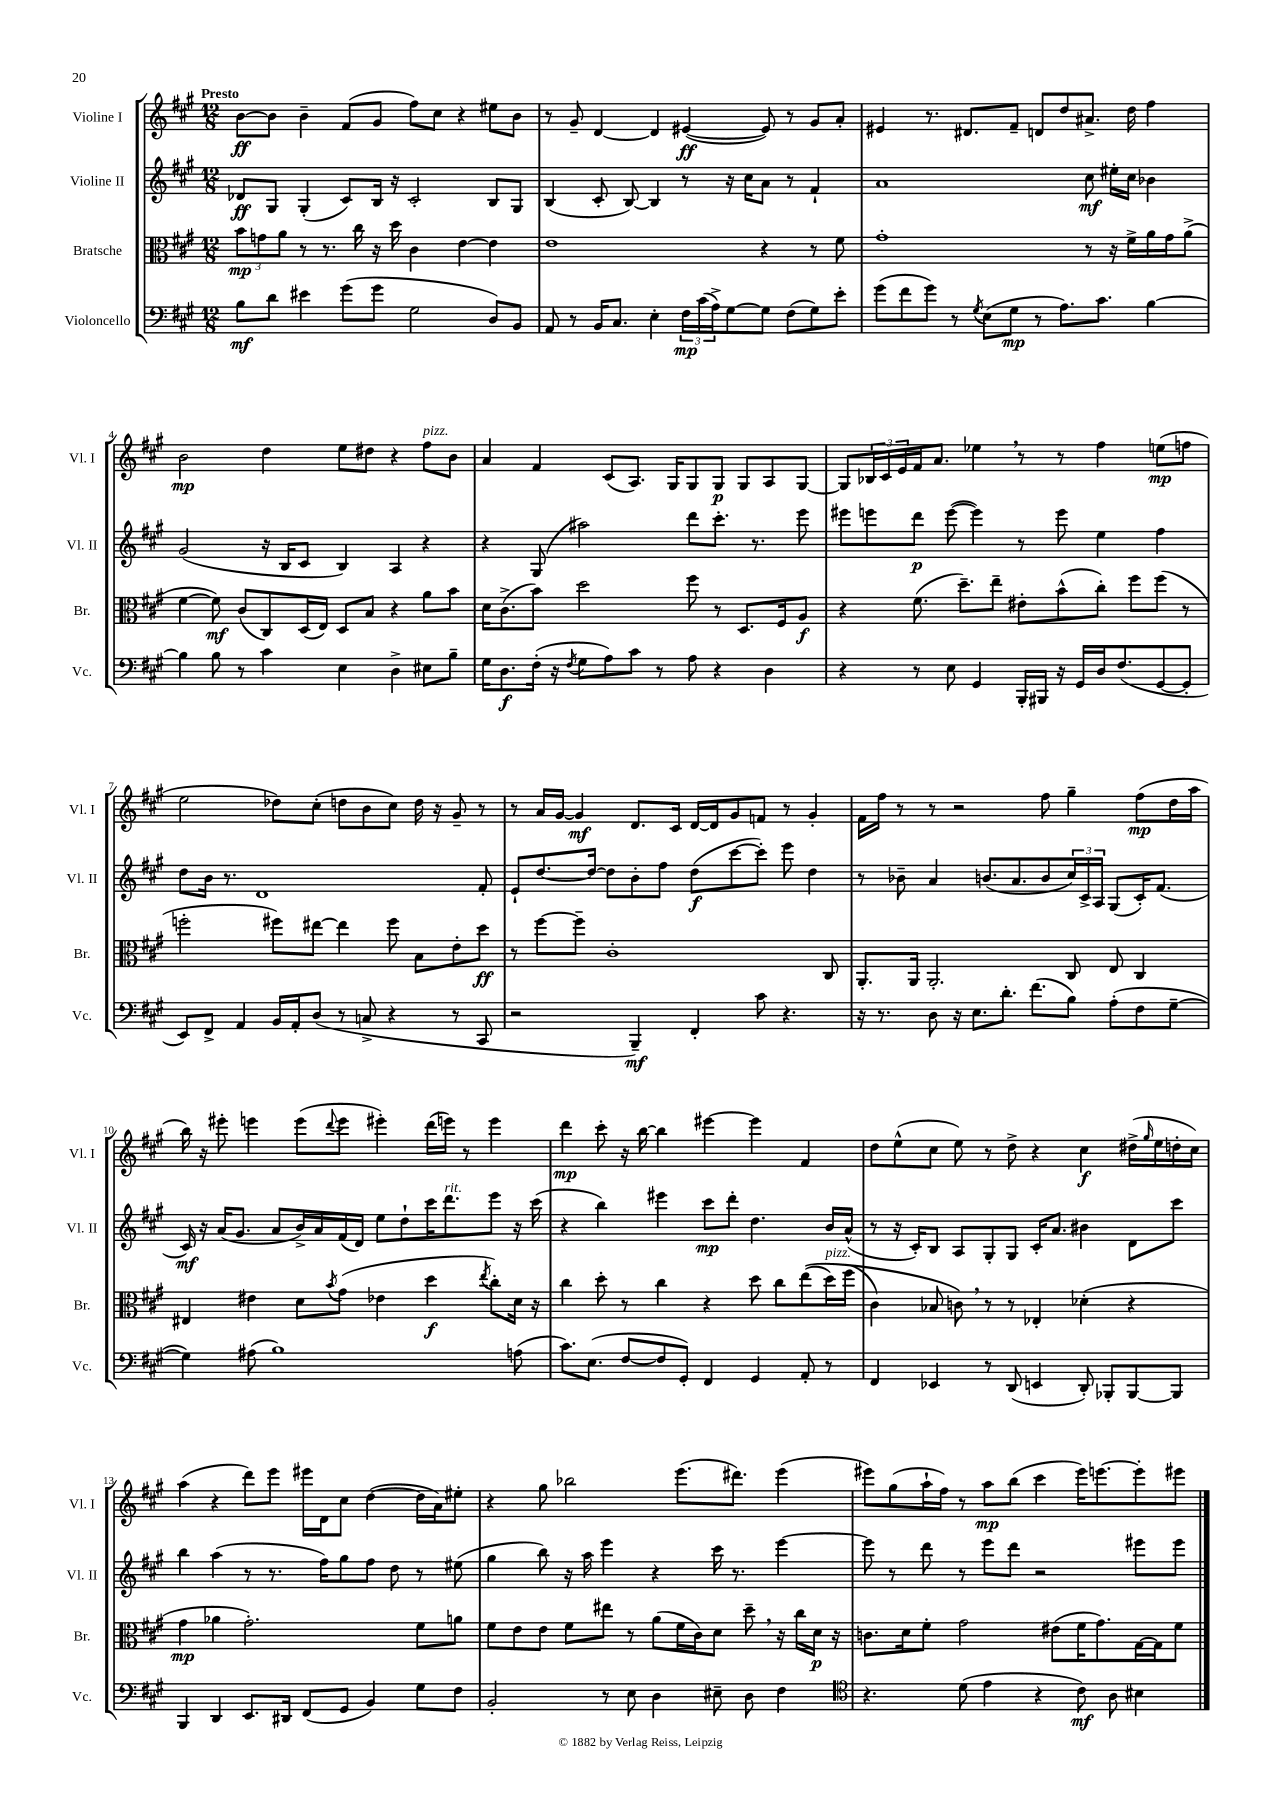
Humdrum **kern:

**kern	**kern	**kern	**kern
*staff4	*staff3	*staff2	*staff1
*clefF4	*clefC3	*clefG2	*clefG2
*k[f#c#g#]	*k[f#c#g#]	*k[f#c#g#]	*k[f#c#g#]
*M12/8	*M12/8	*M12/8	*M12/8
8B	12b	8d-	[8b
.	12g	.	.
8d	.	8G#	8b]
.	12a	.	.
4e#	8r	(4G#'	4b~
.	8.r	.	.
(8g#	.	8c#)	(8f#
.	16cc#	.	.
8g#	16r	16B	8g#
.	16dd	16r	.
2G#	4c#	2c#'	8ff#)
.	.	.	8cc#
.	[4e	.	4r
8D)	4e]	8B	8ee#
8BB	.	8G#	8b
=	=	=	=
8AA	1e	(4B	8r
8r	.	.	8g#~
16BB	.	8c#'	[4d
8.C#	.	.	.
.	.	[8B)	.
4E'	.	4B]	4d]
24F#	.	8r	([4e#
(24c#	.	.	.
24A^)	.	.	.
[8G#	.	16r	.
.	.	16cc#	.
8G#]	4r	8a	8e#])
(8F#	.	8r	8r
8G#)	8r	4f#`	8g#
8e'	8f#	.	8a'
=	=	=	=
(8g#	1g#'	1a	4e#
8f#	.	.	.
8g#)	.	.	8.r
8r	.	.	.
.	.	.	8.d#
8qG#	.	.	.
(8E	.	.	.
8G#	.	.	8f#~
8r	.	.	8d
8.A)	.	.	8dd
.	8r	8cc#	8.a#^
8.c#	.	.	.
.	16r	16ee#'	.
.	16f#^	16cc#	16dd
[4B	16a	4b-	4ff#
.	16g#	.	.
.	(8a^	.	.
=	=	=	=
4B]	[4f#	(2g#	2b
8B	8f#])	.	.
8r	(8c#	.	.
4c#	8C#)	16r	4dd
.	.	16B	.
.	(16D	8c#	.
.	16E)	.	.
4E	8D	4B)	8ee
.	8B	.	8dd#
4D^	4r	4A	4r
8E#	8a	4r	8ff#
8B~	8b	.	8b
=	=	=	=
16G#	16d	4r	4a
8.D	(8.c#^	.	.
(16F#'	8b)	(8G#	4f#
16r	.	.	.
8qF#	.	.	.
8G#	2dd	2aa#)	.
8A)	.	.	(8c#
8c#	.	.	8.A)
8r	.	.	.
.	.	.	16G#
8A	8ff#	8ddd	8G#
4r	8r	8.ccc#'	8G#
.	8.D	.	8G#
.	.	8.r	.
4D	.	.	8A
.	16F#	.	.
.	8A	8eee	[8G#
=	=	=	=
4r	4r	8eee#	8G#]
.	.	8eee	24B-
.	.	.	24c#
.	.	.	24e
8r	(8.f#	8ddd	16f#
.	.	.	8.a
8E	.	([8eee	.
.	8.dd~)	.	.
4GG#	.	4eee])	4ee-
.	8ee~	.	.
16BBB'	8e#'	8r	8r
16BBB#	.	.	.
16r	(8b^^	8eee	8r
16GG#	.	.	.
16D	8cc#')	4ee	4ff#
(8.F#	.	.	.
.	8ff#	.	.
[8GG#	(8ff#	4ff#	(8ee
8GG#']	8r	.	8ff
=	=	=	=
8EE)	2ff'	8dd	2ee
8FF#^	.	16b	.
.	.	8.r	.
4AA	.	.	.
.	.	1d	.
16BB	8ff#)	.	8dd-)
16AA'	.	.	.
(8D	[8ee#	.	(8cc#'
8r	4ee#]	.	8dd
8C^	.	.	8b
4r	8ff#	.	8cc#)
.	8B	.	16dd
.	.	.	16r
8r	8e'	.	8g#~
8CC#	8dd	8f#'	8r
=	=	=	=
2r	8r	8e`	8r
.	[8ff#	[8.dd	16a
.	.	.	[16g#
.	8ff#~]	.	4g#]
.	.	16dd_	.
.	1c#'	8dd]	.
4BBB~)	.	8b'	8.d
.	.	8ff#	.
.	.	.	16c#
4FF#'	.	(8dd	[16d
.	.	.	16d]
.	.	[8ccc#	8g#
8c#	.	8ccc#'])	8f
4.r	.	8eee	8r
.	.	4dd	4g#'
.	8C#	.	.
=	=	=	=
16r	8.AA'	8r	16f#
8.r	.	.	16ff#
.	.	8b-~	8r
.	16AA	.	.
8D	2.AA'	4a	8r
16r	.	.	2r
8.E	.	.	.
.	.	(8.b	.
8.d'	.	.	.
.	.	8.a	.
(8.f#	.	.	.
.	.	8b	8ff#
8B)	8C#	24cc#)	4gg#~
.	.	24c#^	.
.	.	24A	.
(8A'	8E	(8G#	.
8F#	4C#	16c#')	(8ff#
.	.	(8.f#	.
[8G#~	.	.	16dd
.	.	.	16aa
=	=	=	=
4G#])	4E#	16c#)	16bb)
.	.	16r	16r
.	.	(16a	8eee#'
.	.	8.g#	.
(8A#	4e#	.	4eee
1B)	.	8a	.
.	8d	16b^)	(8eee
.	.	16a	.
.	8qb	.	8qqddd
.	(8g#	(16f#	8eee
.	.	16d)	.
.	4e-	8ee	4eee#')
.	.	8dd`	.
.	4dd	16ccc#	(16ddd
.	.	8.ddd	16eee)
.	.	.	8r
.	8qee	.	.
.	8cc#')	8eee	4eee
(8A	16d	16r	.
.	16r	(16ccc#	.
=	=	=	=
8.c#)	4cc#	4r	4ddd
(8.E	.	.	.
.	8dd'	4bb)	8ccc#'
[8F#	8r	.	16r
.	.	.	[16bb
8F#]	4cc#	4eee#	4bb]
8GG#')	.	.	.
4FF#	4r	8ccc#	[4eee#
.	.	8ddd'	.
4GG#	8dd	4.dd	4eee#]
.	8cc#	.	.
8AA'	&((8ee	.	4f#
8r	16dd)	16b	.
.	(16ff#	(16a^^	.
=	=	=	=
4FF#	4c#)	8r	8dd
.	.	16r	(8ee^^
.	.	16c#')	.
4EE-	8B-	8B	8cc#
.	8c&)	8A	8ee)
8r	8r	8G#'	8r
(8DD	8r	8G#	8dd^
4EE	4E-'	16c#'	4r
.	.	8.a	.
8DD')	(4d-'	4b#	4cc#
8BBB-'	.	.	.
[8BBB-	4r	8d	(16dd#^
.	.	.	16qqgg#
.	.	.	16ee
8BBB-]	.	8ccc#	16dd'
.	.	.	16cc#)
=	=	=	=
4BBB	4g#	4bb	(4aa
4DD	4a-	(4aa	4r
8.EE	2.g#')	8r	8ddd)
.	.	8.r	8eee
16DD#	.	.	.
(8FF#	.	.	16eee#
.	.	16ff#)	16d
8GG#	.	8gg#	8cc#
4BB)	.	8ff#	([4dd
.	.	8dd	.
8G#	8f#	8r	16dd]
.	.	.	16a)
8F#	8a	(8ee#	8ee#'
=	=	=	=
2BB'	8f#	4gg#	4r
.	8e	.	.
.	8e	8bb)	8gg#
.	8f#	16r	2bb-
.	.	16aa	.
8r	8ee#	4eee	.
8E	8r	.	.
4D	(8a	4r	.
.	16f#	.	(8.eee
.	16c#)	.	.
8E#~	8d	16ccc#	.
.	.	8.r	8.ddd#)
8D	8dd~	.	.
4F#	16r	[4eee	(4eee
.	16cc#	.	.
.	16d	.	.
.	16r	.	.
=	=	=	=
*clefC4	*	*	*
4.r	8.c	8eee]	8eee#)
.	.	8r	(8gg#
.	16d	.	.
.	8f#'	8ddd	16aa`
.	.	.	16ff#)
(8d	2g#	8r	8r
4e	.	8eee	8aa
.	.	8ddd	(8bb
4r	.	2r	4ccc#
.	(8e#	.	.
8c#)	16f#	.	16eee#)
.	8.g#)	.	[8.eee
8A	.	.	.
4B#	[16G#	8eee#	8eee']
.	16G#]	.	.
.	8f#	8eee#	8eee#
==	==	==	==
*-	*-	*-	*-
